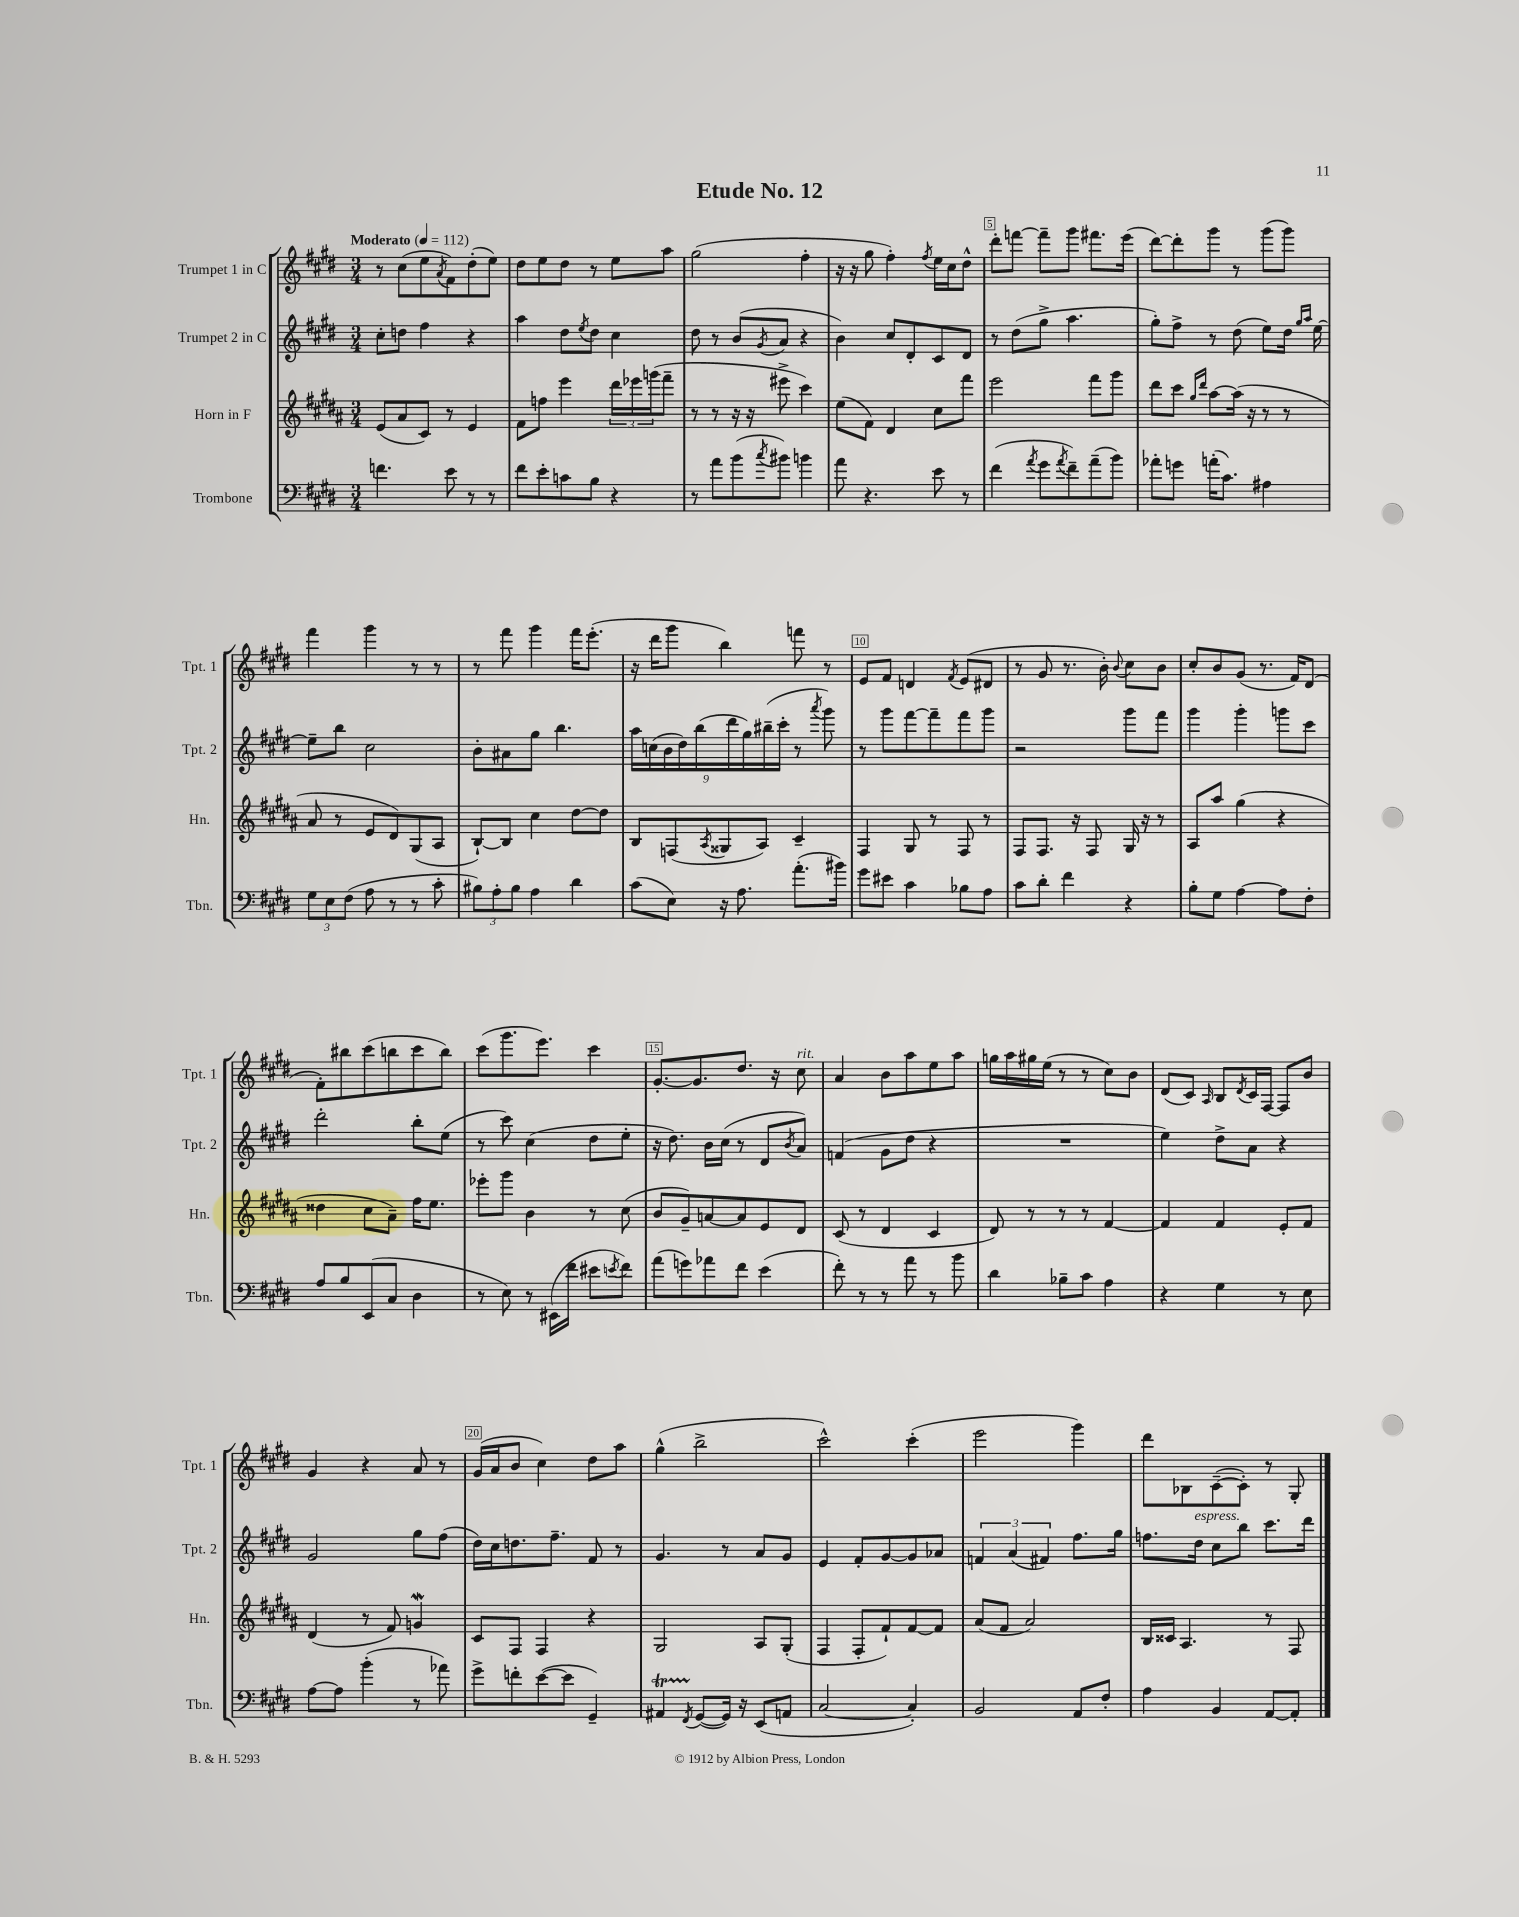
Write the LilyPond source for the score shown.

\header { title = "Etude No. 12" }
<<
\new StaffGroup <<
\new Staff = "s0" \with { instrumentName = "Trumpet 1 in C" shortInstrumentName = "Tpt. 1" } {
    \clef treble \key e \major \numericTimeSignature \time 3/4 \tempo "Moderato" 4 = 112
    r8 cis''8( e''8 \acciaccatura { a'8 } fis'8) dis''8-.( e''8) |
    dis''8 e''8 dis''8 r8 e''8 a''8 |
    gis''2( fis''4-. |
    r16 r16 gis''8 fis''4-.) \acciaccatura { fis''8 } e''16 cis''16 dis''8-^ |
    dis'''8-. f'''8~ f'''8-- gis'''8 fis'''8. e'''16( |
    dis'''8~) dis'''8-. gis'''8 r8 gis'''8( gis'''8) |
    fis'''4 gis'''4 r8 r8 |
    r8 fis'''8 gis'''4 fis'''16 e'''8.-.( |
    r16 dis'''16 gis'''8 b''4) f'''8 r8 |
    e'8 fis'8 d'4 \acciaccatura { fis'8 } e'8( dis'8 |
    r8 gis'8 r8. b'16-.) \appoggiatura { b'8 } cis''8 b'8 |
    cis''8-. b'8 gis'8( r8. fis'16) dis'8( |
    fis'8-.) bis''8 cis'''8( b''8 cis'''8 b''8) |
    cis'''8( gis'''8. e'''8.) cis'''4 |
    gis'8.~-. gis'8. dis''8. r16 cis''8^\markup { \italic "rit." } |
    a'4 b'8 a''8 e''8 a''8 |
    g''16 a''16 gis''16 e''16( r8 r8 cis''8) b'8 |
    dis'8( cis'8) \grace { a16 } b8 \acciaccatura { dis'8 } cis'16 fis16~ fis8 b'8 |
    gis'4 r4 a'8 r8 |
    gis'16( a'16 b'8 cis''4) dis''8 a''8 |
    gis''4-^( b''2-> |
    cis'''2-^) cis'''4-.( |
    e'''2 gis'''4) |
    dis'''8 bes8 cis'8~--( cis'8-.) r8 gis8-. \bar "|." |
}
\new Staff = "s1" \with { instrumentName = "Trumpet 2 in C" shortInstrumentName = "Tpt. 2" } {
    \clef treble \key e \major \numericTimeSignature \time 3/4
    cis''8-. d''8 fis''4 r4 |
    a''4 dis''8 \acciaccatura { e''8 } dis''8 cis''4 |
    dis''8 r8 b'8( \acciaccatura { gis'8 } a'8 r4 |
    b'4) cis''8 dis'8-. cis'8 dis'8 |
    r8 dis''8( gis''8-> a''4. |
    gis''8-.) fis''8-> r8 dis''8( e''8) dis''16 \grace { gis''16 a''16 } e''16~ |
    e''8-- b''8 cis''2 |
    b'8-. ais'8 gis''8 b''4. |
    \tuplet 9/8 { a''16 c''16( b'16 dis''16) b''16( dis'''16 gis''16) bis''16--( cis'''16-. } r8 \acciaccatura { a'''8 } gis'''8) |
    r8 gis'''8 fis'''8~ fis'''8-- fis'''8 gis'''8 |
    r2 gis'''8 fis'''8 |
    gis'''4 gis'''4-. g'''8 cis'''8 |
    dis'''2-. b''8-. e''8( |
    r8 cis'''8) cis''4( dis''8 e''8-. |
    r16 dis''8.) b'16 cis''16( r8 dis'8 \acciaccatura { b'8 } a'8) |
    f'4( gis'8 dis''8 r4 |
    R2. |
    e''4) dis''8-> a'8 r4 |
    gis'2 gis''8 fis''8( |
    dis''16) cis''16 d''8. fis''8.-- fis'8 r8 |
    gis'4. r8 a'8 gis'8 |
    e'4 fis'8-. gis'8~ gis'8 aes'8 |
    \tuplet 3/2 { f'4 a'4( fis'4) } fis''8. gis''16 |
    f''8. dis''16^\markup { \italic "espress." } cis''8 b''8 cis'''8. dis'''16 \bar "|." |
}
\new Staff = "s2" \with { instrumentName = "Horn in F" shortInstrumentName = "Hn." } {
    \clef treble \key b \major \numericTimeSignature \time 3/4
    e'8( ais'8 cis'8) r8 e'4 |
    fis'8 f''8 e'''4 \tuplet 3/2 { dis'''16 ees'''16 g'''16( } fis'''8-- |
    r8 r8 r16 r16 eis'''8-> cis'''4) |
    e''8( fis'8) dis'4 cis''8 fis'''8 |
    e'''2 fis'''8 gis'''8 |
    dis'''8 cis'''8 \grace { gis''16 dis'''16 } ais''8~ ais''16( r16 r8 r8 |
    ais'8 r8 e'8 dis'8) gis8( ais8 |
    b8~-!) b8 cis''4 dis''8~ dis''8 |
    b8 f8( \acciaccatura { ais8 } gisis8 ais8) cis'4-- |
    fis4 gis8 r8 fis8 r8 |
    fis8 fis8. r16 fis8 gis16 r16 r8 |
    ais8 ais''8 gis''4( r4 |
    disis''4 cis''8 ais'8--) fis''16 e''8. |
    ees'''8-. gis'''8 b'4 r8 cis''8( |
    b'8 gis'8--) a'8~ a'8 e'8 dis'8 |
    cis'8( r8 dis'4 cis'4 |
    dis'8) r8 r8 r8 fis'4~ |
    fis'4 fis'4 e'8-. fis'8 |
    dis'4( r8 fis'8) g'4\mordent |
    cis'8 fis8 fis4 r4 |
    gis2 ais8 gis8-.( |
    fis4 fis8-. fis'8-!) fis'8~ fis'8 |
    ais'8( fis'8 ais'2) |
    b16 cisis'16 ais4. r8 fis8 \bar "|." |
}
\new Staff = "s3" \with { instrumentName = "Trombone" shortInstrumentName = "Tbn." } {
    \clef bass \key e \major \numericTimeSignature \time 3/4
    f'4. e'8 r8 r8 |
    fis'8 e'8-. c'8 b8 r4 |
    r8 a'8 b'8( \acciaccatura { cis''8 } bis'8) b'4 |
    a'8 r4. e'8 r8 |
    fis'4( \acciaccatura { a'8 } gis'8 \acciaccatura { a'8 } fis'8--) a'8--( b'8) |
    aes'8-. g'8 a'16-.( cis'8.) ais4 |
    \tuplet 3/2 { gis8 e8 fis8( } a8 r8 r8 cis'8-. |
    \tuplet 3/2 { bis8) a8-. bis8 } a4 dis'4 |
    cis'8( e8) r16 a8. a'8.-.( bis'16) |
    gis'8 eis'8 cis'4 bes8 a8 |
    cis'8 dis'8-. fis'4 r4 |
    b8-. gis8 a4~ a8 fis8-. |
    a8 b8 e,8( cis8 dis4 |
    r8 e8) r8 eis,16( fis'16 eis'8 \acciaccatura { e'8 } fis'8) |
    a'8( g'8) aes'8 fis'8 e'4( |
    fis'8-.) r8 r8 a'8 r8 b'8 |
    dis'4 bes8-- cis'8 a4 |
    r4 gis4 r8 e8 |
    a8~ a8 b'4-.( r8 aes'8) |
    gis'8-> f'8-. e'8~( e'8 gis,4--) |
    ais,4\startTrillSpan \acciaccatura { fis,8 } gis,8~\stopTrillSpan( gis,16) r16 e,8( a,8 |
    cis2~ cis4-.) |
    b,2 a,8 fis8-. |
    a4 b,4 a,8~ a,8-. \bar "|." |
}
>>
>>
\layout { \context { \Score \override BarNumber.break-visibility = ##(#f #t #t) barNumberVisibility = #(every-nth-bar-number-visible 5) \override BarNumber.stencil = #(make-stencil-boxer 0.1 0.3 ly:text-interface::print) } }
